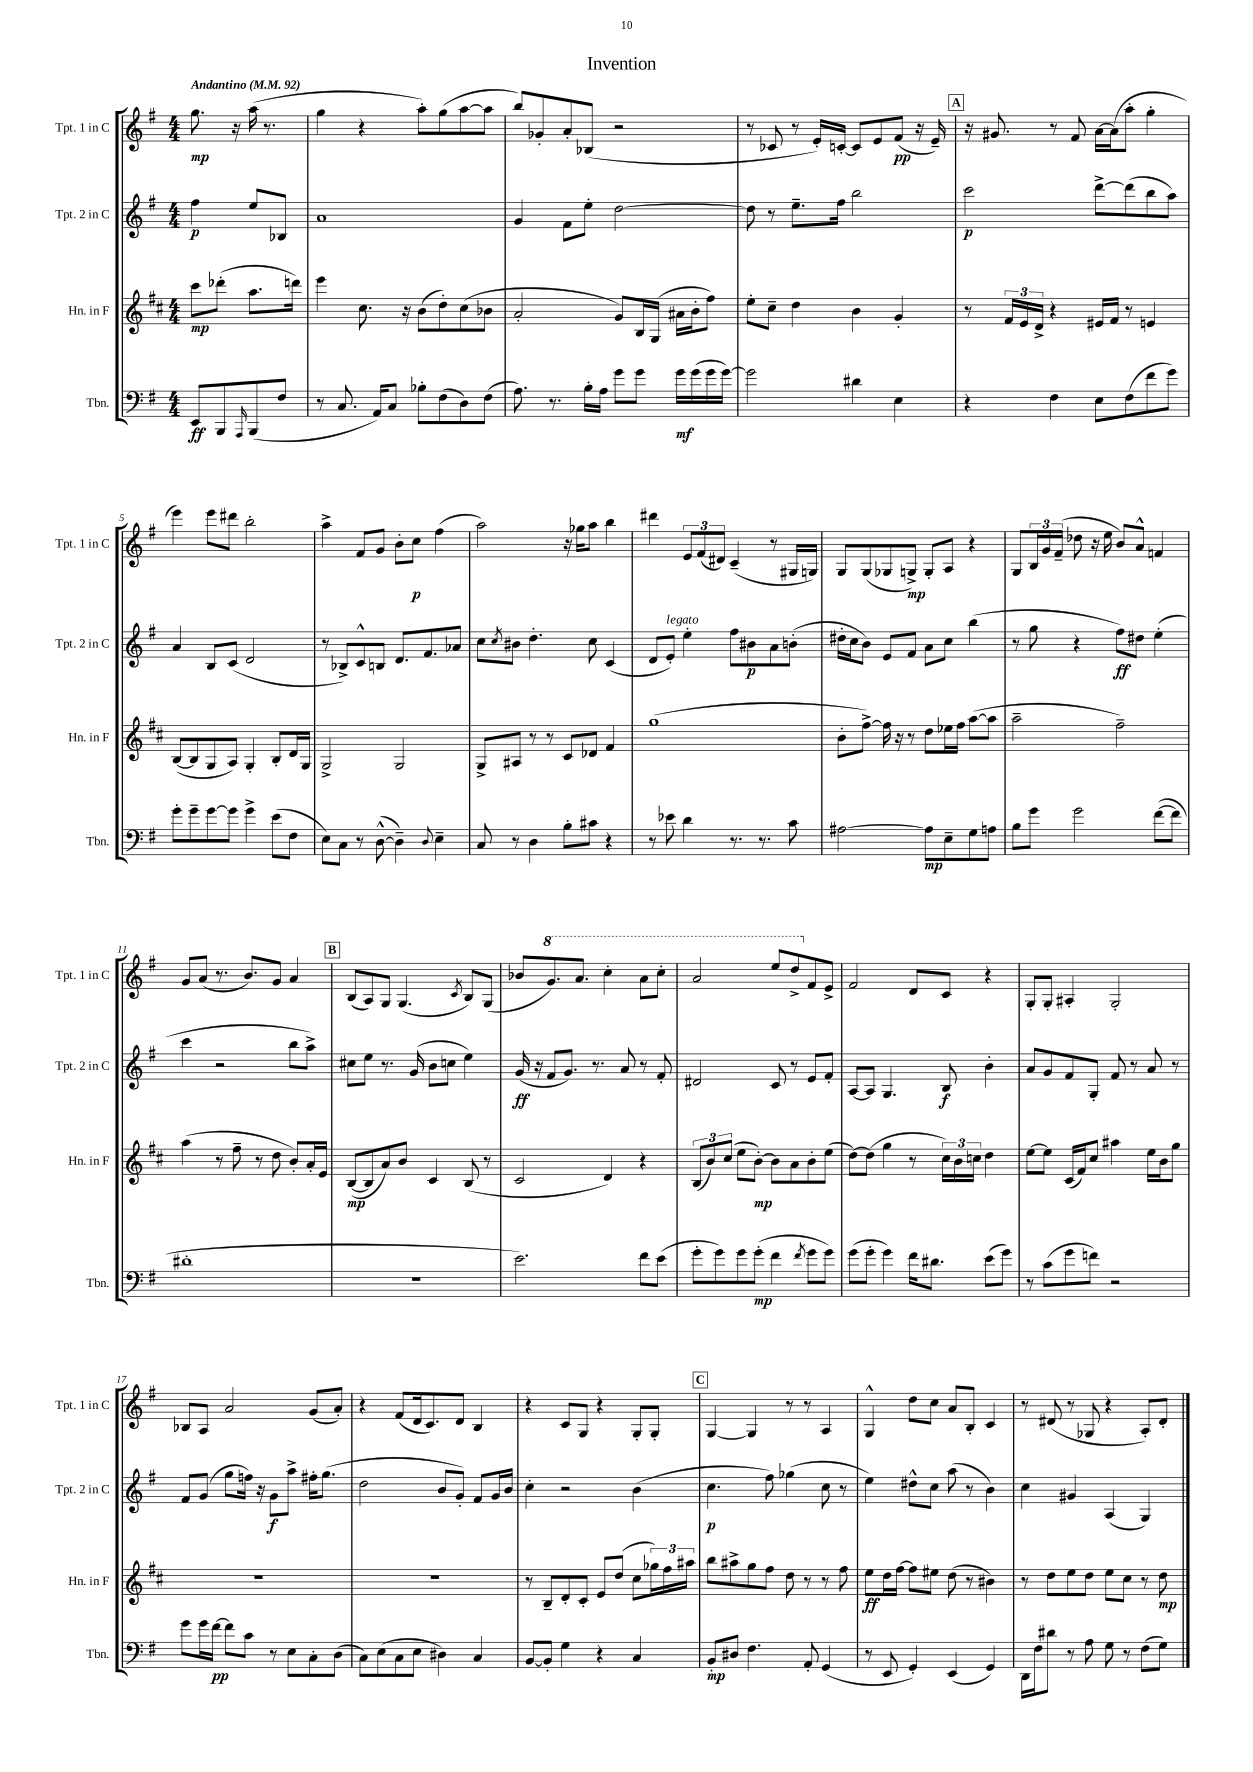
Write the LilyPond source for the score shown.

\header { title = "Invention" }
<<
\new StaffGroup <<
\new Staff = "s0" \with { instrumentName = "Tpt. 1 in C" shortInstrumentName = "Tpt. 1 in C" } {
    \clef treble \key g \major \numericTimeSignature \time 4/4 \partial 2 \tempo "Andantino" 4 = 92
    g''8.\mp r16 a''16( r8. |
    g''4 r4 a''8-.) g''8( a''8~ a''8 |
    b''8) ges'8-. a'8-. bes8( r2 |
    r8 ces'8 r8 e'16-.) c'16~-. c'8 e'8 fis'8\pp( r16 e'16--) |
    \mark \markup { \box "A" } r16 gis'8. r8 fis'8 a'16~ a'16( a''8-. g''4-. |
    e'''4) e'''8 dis'''8 b''2-. |
    a''4-> fis'8 g'8 b'8-. c''8\p fis''4( |
    a''2) r16 ges''16 a''8 b''4 |
    dis'''4 \tuplet 3/2 { e'8 fis'8( dis'8) } c'4--( r8 gis16 g16) |
    g8 g8( ges8 g8->\mp) g8-. a8 r4 |
    g8 \tuplet 3/2 { b16 g'16 fis'16--( } des''8 r16 e''16 b'8) a'8-^ f'4 |
    g'8 a'8( r8. b'8.) g'8 a'4 |
    \mark \markup { \box "B" } b8( a8) g8 g4.( \acciaccatura { c'8 } b8) g8( |
    bes'8 \ottava #1 g''8.) a''8. c'''4-. a''8 c'''8-. |
    a''2 e'''8 d'''8-> \ottava #0 fis'8 e'8-> |
    fis'2 d'8 c'8 r4 |
    g8-. g8-. ais4-. g2-. |
    bes8 a8 a'2 g'8( a'8-.) |
    r4 fis'8( d'16 c'8.) d'8 b4 |
    r4 c'8 g8 r4 g8-. g8-. |
    \mark \markup { \box "C" } g4~ g4 r8 r8 a4 |
    g4-^ d''8 c''8 a'8 b8-. c'4 |
    r8 dis'8( r8 ges8 r4 a8-.) dis'8-. \bar "|." |
}
\new Staff = "s1" \with { instrumentName = "Tpt. 2 in C" shortInstrumentName = "Tpt. 2 in C" } {
    \clef treble \key g \major \numericTimeSignature \time 4/4 \partial 2
    fis''4\p e''8 bes8 |
    a'1 |
    g'4 fis'8 e''8-. d''2~ |
    d''8 r8 e''8.-- fis''16 b''2 |
    \mark \markup { \box "A" } c'''2\p d'''8~-> d'''8( b''8 a''8) |
    a'4 b8 c'8( d'2 |
    r8 bes8->) c'8-^ b8 d'8. fis'8. aes'8 |
    c''8 \acciaccatura { c''8 } bis'8 d''4.-. c''8 c'4( |
    d'8 e'8-.^\markup { \italic "legato" }) e''4-. fis''8 bis'8\p a'8 b'8-.( |
    dis''16-. c''16 b'8) e'8 fis'8 a'8 c''8 b''4( |
    r8 g''8 r4 fis''8\ff) dis''8 e''4-.( |
    c'''4 r2 b''8 a''8->) |
    \mark \markup { \box "B" } cis''8 e''8 r8. g'16( b'8 c''8 e''4) |
    g'16\ff( r16 fis'8 g'8.) r8. a'8 r8 fis'8-. |
    dis'2 c'8 r8 e'8 fis'8-. |
    a8~ a8 g4. b8\f b'4-. |
    a'8 g'8 fis'8 g8-. fis'8 r8 a'8 r8 |
    fis'8 g'8( g''8 f''16) r16 g'8\f a''8-> fis''16-. g''8.( |
    d''2 b'8 g'8-.) fis'8 g'16 b'16 |
    c''4-. r2 b'4( |
    \mark \markup { \box "C" } c''4.\p fis''8) ges''4( c''8 r8 |
    e''4) dis''8-^ c''8 a''8( r8 b'4) |
    c''4 gis'4 a4( g4) \bar "|." |
}
\new Staff = "s2" \with { instrumentName = "Hn. in F" shortInstrumentName = "Hn. in F" } {
    \clef treble \key d \major \numericTimeSignature \time 4/4 \partial 2
    cis'''8\mp des'''8-.( a''8. d'''16) |
    e'''4 cis''8. r16 b'8( d''8-.) cis''8( bes'8 |
    a'2-. g'8) b16 g16( ais'16 b'16-. fis''8) |
    e''8-. cis''8-- d''4 b'4 g'4-. |
    \mark \markup { \box "A" } r8 \tuplet 3/2 { fis'16 e'16 d'16-> } r4 eis'16 fis'16 r8 e'4 |
    b8~( b8 g8 a8) g4-. b8-. d'16 g16 |
    g2-> g2 |
    g8-> ais8 r8 r8 cis'8 des'8 fis'4 |
    g''1( |
    b'8-. fis''8~->) fis''16 r16 r8 d''8 ees''16 fis''16 a''8~( a''8 |
    a''2-- fis''2--) |
    a''4( r8 fis''8-- r8 d''8 b'8-.) a'16-. e'16 |
    \mark \markup { \box "B" } b8~\mp( b8 a'8) b'8 cis'4 b8( r8 |
    cis'2 d'4) r4 |
    \tuplet 3/2 { b8( b'8) cis''8( } e''8 b'8~-.\mp) b'8 a'8 b'8-. e''8( |
    d''8~) d''8( g''4 r8 \tuplet 3/2 { cis''16) b'16 c''16 } d''4 |
    e''8~ e''8 cis'16( fis'16) cis''8 ais''4 e''16 b'16 g''8 |
    R1 |
    R1 |
    r8 b8-- d'8-. cis'8-. e'8 d''8( cis''8 \tuplet 3/2 { ges''16) fis''16 ais''16 } |
    \mark \markup { \box "C" } b''8 ais''8-> g''8 fis''8 d''8 r8 r8 fis''8 |
    e''8\ff d''16 fis''16~ fis''8 eis''8 d''8( r8 bis'4) |
    r8 d''8 e''8 d''8 e''8 cis''8 r8 d''8\mp \bar "|." |
}
\new Staff = "s3" \with { instrumentName = "Tbn." shortInstrumentName = "Tbn." } {
    \clef bass \key g \major \numericTimeSignature \time 4/4 \partial 2
    e,8\ff b,,8 \grace { a,,16 } b,,8( fis8 |
    r8 c8. a,16) c8 bes8-. fis8( d8) fis8( |
    a8.) r8. b16-. a16 g'8 g'8 g'16\mf g'16( g'16 g'16~) |
    g'2 dis'4 e4 |
    \mark \markup { \box "A" } r4 fis4 e8 fis8( fis'8 g'8) |
    g'8-. g'8-- g'8~ g'8 g'4-> e'8( fis8 |
    e8) c8 r8 d8~-^( d4--) \appoggiatura { d8 } e4-- |
    c8 r8 d4 b8-. cis'8 r4 |
    r8 ees'8 d'4 r8. r8. c'8 |
    ais2~ ais8\mp e8-- g8 a8 |
    b8 g'8 g'2 fis'8~( fis'8 |
    dis'1-. |
    \mark \markup { \box "B" } R1 |
    e'2.) fis'8 e'8( |
    g'8-. g'8) g'8 g'8-.\mp( fis'4 \acciaccatura { fis'8 } g'8 g'8) |
    g'8( g'8-. g'4) fis'16 dis'8. e'8( g'8) |
    r8 c'8( g'8 f'8) r2 |
    g'8 g'16 fis'16~\pp fis'8 c'8 r8 e8 c8-. d8( |
    c8) e8( c8 e8 dis4) c4 |
    b,8~ b,8-. g4 r4 c4 |
    \mark \markup { \box "C" } b,8-.\mp dis8 fis4. a,8-. g,4( |
    r8 e,8 g,4-.) e,4( g,4) |
    d,16 fis16 dis'8 r8 a8 g8 r8 fis8( g8) \bar "|." |
}
>>
>>
